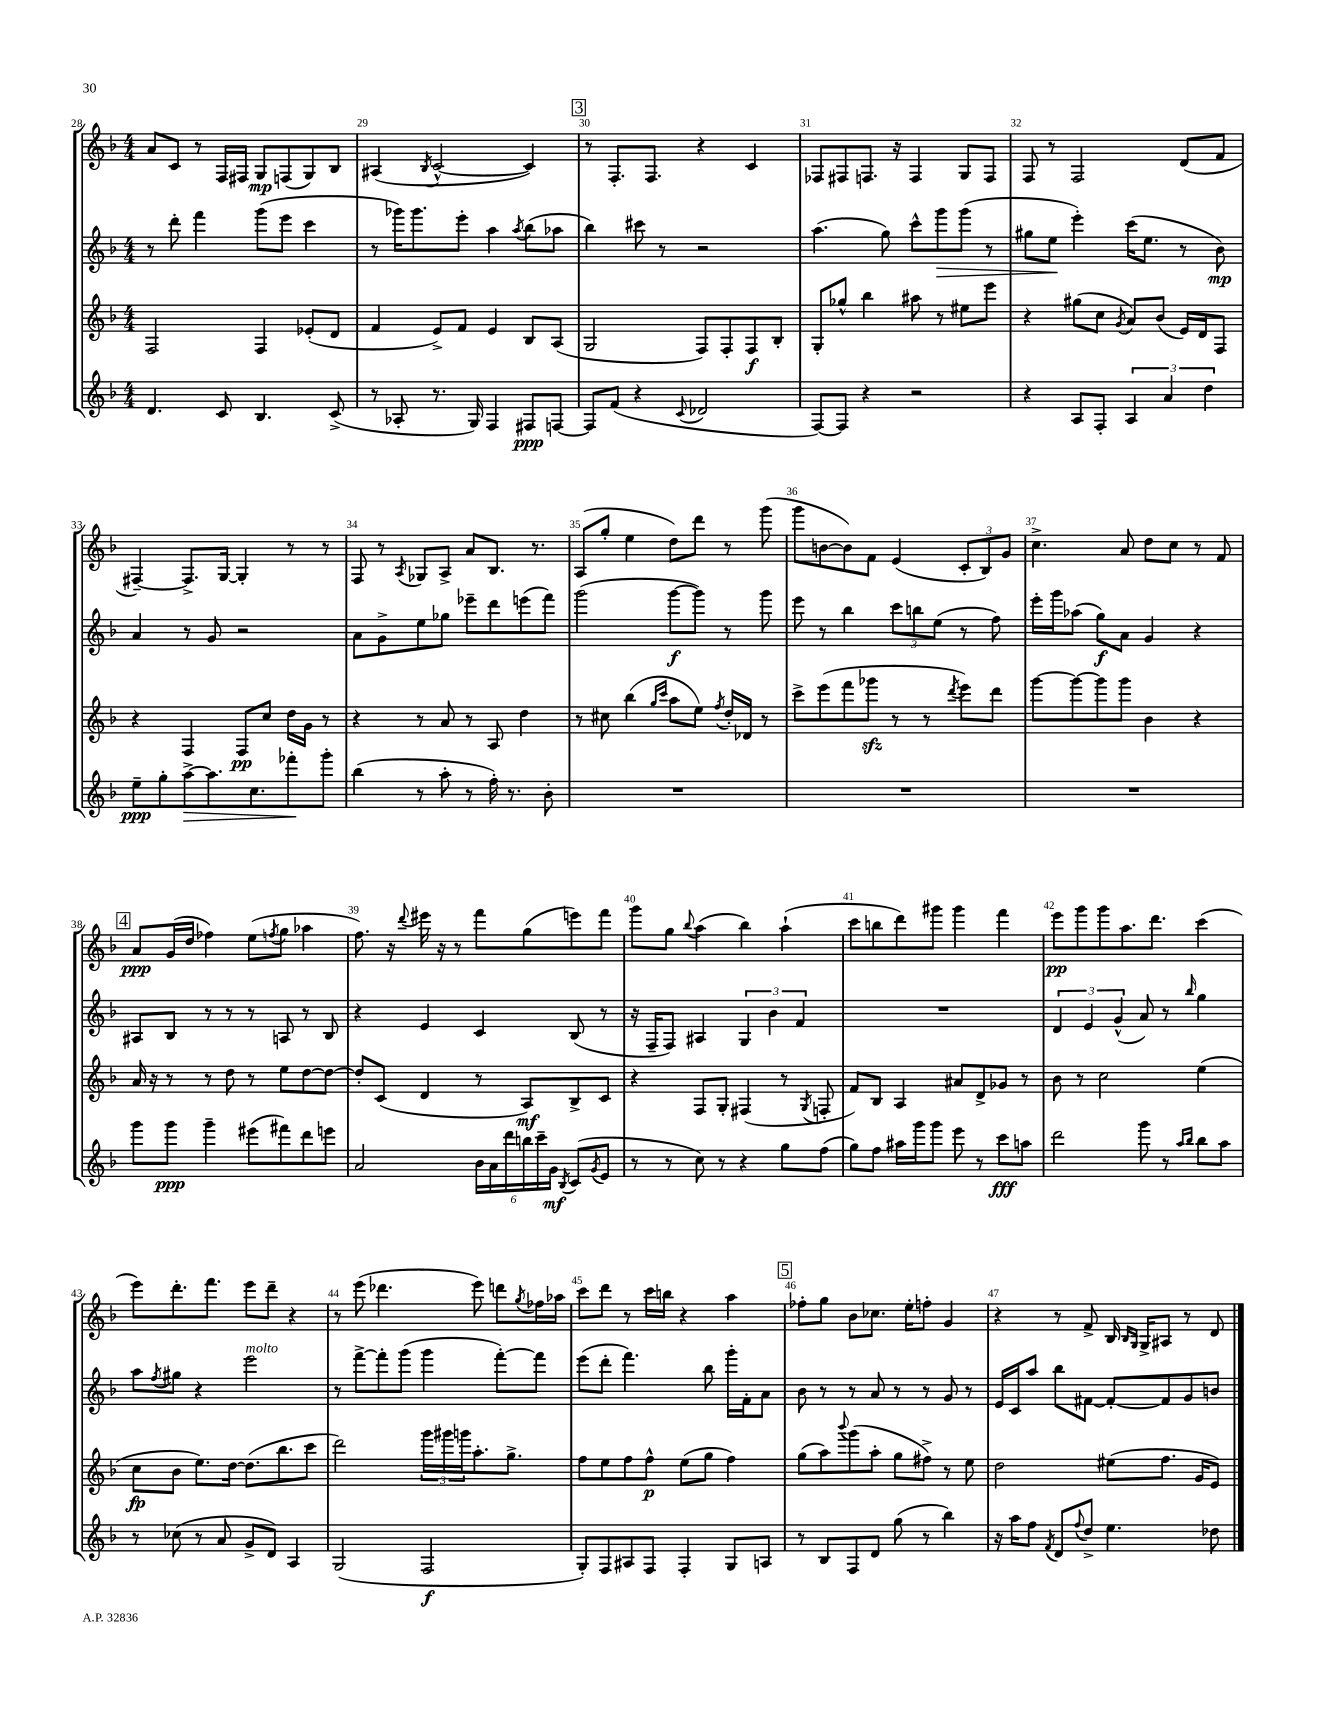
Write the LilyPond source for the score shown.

<<
\new StaffGroup <<
\new Staff = "s0" {
    \clef treble \key f \major \numericTimeSignature \time 4/4
    a'8 c'8 r8 f16 fis16 g8\mp f8( g8) bes8 |
    ais4( \acciaccatura { bes8 } c'2~-^ c'4) |
    \mark \markup { \box "3" } r8 f8.-. f8. r4 c'4 |
    fes8 fis8 f8. r16 f4 g8 f8 |
    f8 r8 f2 d'8( f'8 |
    fis4~--) fis8.-> g16~ g4-. r8 r8 |
    f8 r8 \acciaccatura { a8 } ges8 a8-> a'8 bes8. r8. |
    a8( g''8-. e''4 d''8) d'''8 r8 g'''8( |
    g'''8 b'8~ b'8) f'8 e'4( \tuplet 3/2 { c'8-. bes8) g'8 } |
    c''4.-> a'8 d''8 c''8 r8 f'8 |
    \mark \markup { \box "4" } a'8\ppp g'16( d''16 fes''4) e''8( \acciaccatura { f''8 } g''8 aes''4 |
    f''8.) r16 \appoggiatura { d'''8 } eis'''16 r16 r8 f'''8 g''8( e'''8) f'''8 |
    g'''8 g''8 \appoggiatura { bes''8 } a''4( bes''4) a''4-!( |
    c'''8 b''8 d'''8) gis'''8 gis'''4 f'''4 |
    e'''8\pp g'''8 g'''8 a''8. d'''8. c'''4( |
    e'''8) d'''8.-. f'''8. e'''8 d'''8-- r4 |
    r8 e'''8( des'''4. e'''8) d'''8 \acciaccatura { g''8 } fes''16 aes''16 |
    c'''8 d'''8 r8 c'''16 b''16 r4 a''4 |
    \mark \markup { \box "5" } fes''8-. g''8 bes'8 ces''8. e''16-. f''8-. g'4 |
    r4 r8 f'8-> bes16 \grace { bes16 g16 } g16-> ais8 r8 d'8 \bar "|." |
}
\new Staff = "s1" {
    \clef treble \key f \major \numericTimeSignature \time 4/4
    r8 d'''8-. f'''4 g'''8( e'''8 c'''4 |
    r8 ges'''16) ges'''8. e'''8-. a''4 \acciaccatura { a''8 } bes''8( aes''8 |
    \mark \markup { \box "3" } bes''4) cis'''8 r8 r2 |
    a''4.( g''8) c'''8-^ g'''8\> g'''8( r8 |
    gis''8 e''8\! e'''4-.) c'''16( e''8. r8 bes'8\mp) |
    a'4 r8 g'8 r2 |
    a'8 g'8-> e''8 ges''8 ees'''8-- d'''8 e'''8( f'''8) |
    g'''2( g'''8~\f g'''8) r8 g'''8 |
    e'''8 r8 bes''4 \tuplet 3/2 { c'''8 b''8 e''8( } r8 f''8) |
    e'''16-. g'''16 aes''8( g''8\f) a'8 g'4 r4 |
    \mark \markup { \box "4" } ais8 bes8 r8 r8 r8 a8 r8 bes8 |
    r4 e'4 c'4 bes8( r8 |
    r16 f16-- f8) ais4 \tuplet 3/2 { g4 bes'4 f'4 } |
    R1 |
    \tuplet 3/2 { d'4 e'4 g'4-^( } a'8) r8 \grace { bes''16 } g''4 |
    a''8 \acciaccatura { f''8 } gis''8 r4 e'''2^\markup { \italic "molto" } |
    r8 f'''8~-> f'''8-. g'''8( g'''4 f'''8~-.) f'''8 |
    e'''8( d'''8-. f'''4.) bes''8 g'''16-. f'16-. a'8 |
    \mark \markup { \box "5" } bes'8 r8 r8 a'8 r8 r8 g'8 r8 |
    e'16 c'16 a''8 bes''8 fis'8~ fis'8~-. fis'8 g'8 b'8 \bar "|." |
}
\new Staff = "s2" {
    \clef treble \key f \major \numericTimeSignature \time 4/4
    f2 f4 ees'8-.( d'8 |
    f'4 e'8->) f'8 e'4 bes8 a8( |
    \mark \markup { \box "3" } g2 f8) f8-. f8\f bes8-. |
    g8-. ges''8-^ bes''4 ais''8 r8 eis''8 e'''8 |
    r4 gis''8( c''8 \acciaccatura { g'8 } a'8) bes'8( e'16) d'16 f8 |
    r4 f4 f8\pp c''8 d''16 g'16 r8 |
    r4 r8 a'8 r8 a8 d''4 |
    r8 cis''8 bes''4( \grace { g''16 c'''16 } a''8 e''8) \acciaccatura { f''8 } d''16-. des'16 r8 |
    c'''8-> e'''8( f'''8 ges'''8\sfz r8 r8 \acciaccatura { d'''8 } e'''8) d'''8 |
    g'''8~ g'''8~ g'''8 g'''8 bes'4 r4 |
    \mark \markup { \box "4" } a'16 r16 r8 r8 d''8 r8 e''8 d''8~ d''8~ |
    d''8-. c'8( d'4 r8 a8\mf) bes8-> c'8 |
    r4 f8 g8-. fis4( r8 \acciaccatura { g8 } f8-. |
    f'8) bes8 a4 ais'8 d'8-> ges'8 r8 |
    bes'8 r8 c''2 e''4( |
    c''8\fp bes'8 e''8.) d''16~ d''8.( bes''8. c'''8 |
    d'''2) \tuplet 3/2 { g'''16 gis'''16 g'''16 } a''8.-. g''8.-> |
    f''8 e''8 f''8 f''8-^\p e''8( g''8 f''4) |
    \mark \markup { \box "5" } g''8( a''8) \appoggiatura { bes'''8 } g'''8( a''8-. g''8 fis''8->) r8 e''8 |
    d''2 eis''8( f''8. g'16 e'8) \bar "|." |
}
\new Staff = "s3" {
    \clef treble \key f \major \numericTimeSignature \time 4/4
    d'4. c'8 bes4. c'8->( |
    r8 aes8-. r8. g16) f4 fis8\ppp f8~ |
    \mark \markup { \box "3" } f8 f'8( r4 \appoggiatura { c'8 } des'2 |
    f8~) f8 r4 r2 |
    r4 a8 f8-. \tuplet 3/2 { a4 a'4 d''4 } |
    e''8--\ppp g''8-. a''8~->\> a''8. c''8. fes'''8-.\! g'''8-. |
    bes''4( r8 a''8-. r8 f''16-.) r8. bes'8-. |
    R1 |
    R1 |
    R1 |
    \mark \markup { \box "4" } g'''8 g'''8\ppp g'''4-- eis'''8( fis'''8) d'''8 e'''8 |
    a'2 \tuplet 6/4 { bes'16 a'16 d'''16 b''16 c'''16-- g'16\mf } \acciaccatura { bes8 } c'8( \acciaccatura { g'8 } e'8 |
    r8 r8 c''8) r8 r4 g''8 f''8( |
    g''8) f''8 ais''16 g'''16 g'''8 e'''8 r8 c'''8\fff a''8 |
    d'''2 g'''8 r8 \grace { a''16 bes''16 } bes''8 a''8 |
    r8 ces''8( r8 a'8 g'8-> d'8) a4 |
    g2( f2\f |
    g8-.) f8 ais8 f8 f4-. g8 a8 |
    \mark \markup { \box "5" } r8 bes8 f8 d'8 g''8( r8 bes''4) |
    r16 a''16 f''8 \acciaccatura { f'8 } d'8 \appoggiatura { f''8 } d''8-> e''4. des''8 \bar "|." |
}
>>
>>
\layout { \context { \Score currentBarNumber = #28 \override BarNumber.break-visibility = ##(#f #t #t) barNumberVisibility = #all-bar-numbers-visible } }
